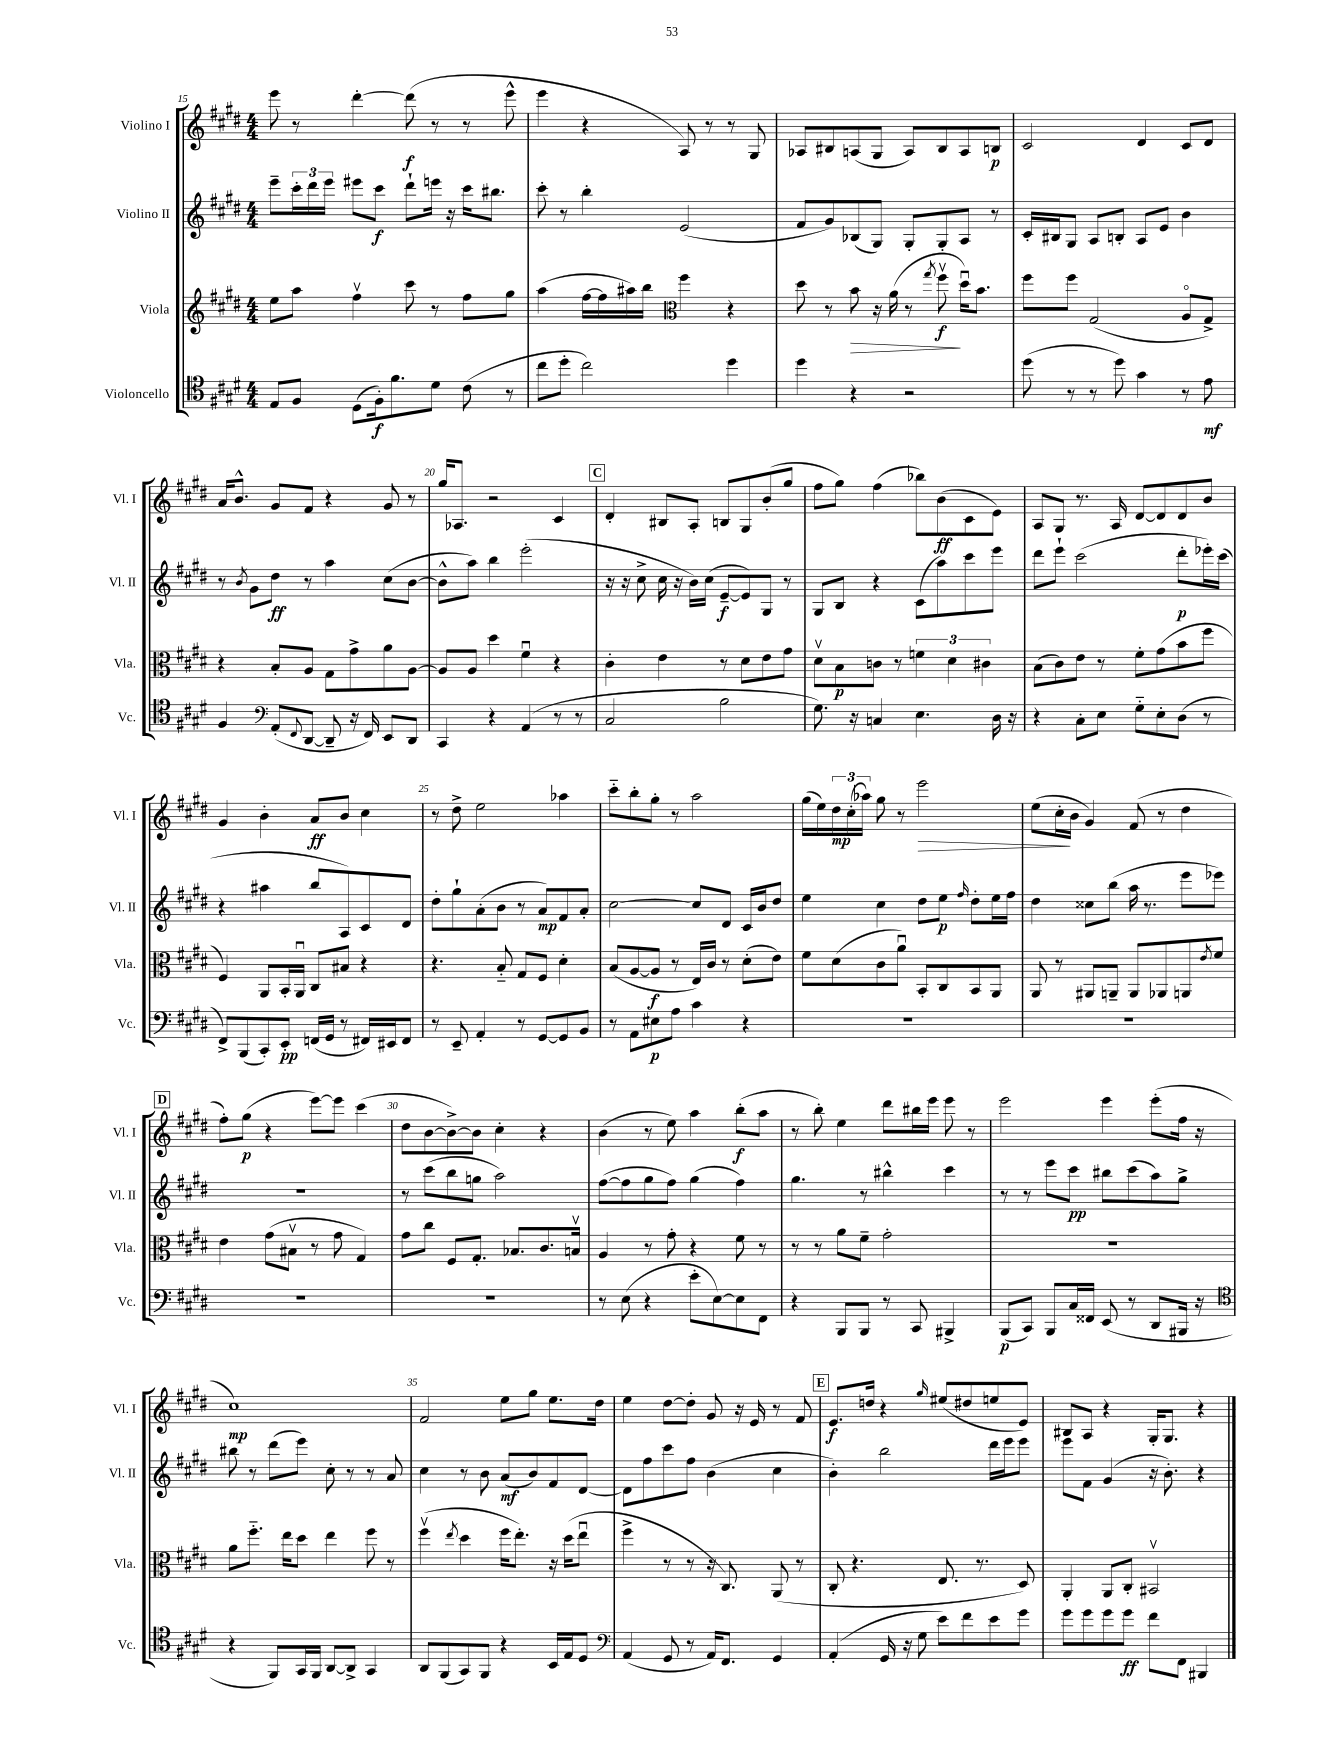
<<
\new StaffGroup <<
\new Staff = "s0" \with { instrumentName = "Violino I" shortInstrumentName = "Vl. I" } {
    \clef treble \key e \major \numericTimeSignature \time 4/4
    e'''8 r8 dis'''4~-. dis'''8\f( r8 r8 e'''8-^ |
    e'''4 r4 a8) r8 r8 gis8 |
    aes8 bis8 a8( gis8 a8) bis8 a8 b8\p |
    cis'2 dis'4 cis'8 dis'8 |
    a'16 b'8.-^ gis'8 fis'8 r4 gis'8 r8 |
    gis''16 aes8. r2 cis'4 |
    \mark \markup { \box "C" } dis'4-. bis8 a8-. b8 gis8 b'8-.( gis''8 |
    fis''8 gis''8) fis''4( bes''8) b'8\ff( cis'8 e'8) |
    a8 gis8 r8. a16 dis'8~ dis'8 dis'8 b'8 |
    gis'4 b'4-. a'8\ff b'8 cis''4 |
    r8 dis''8-> e''2 aes''4 |
    cis'''8-_ b''8-. gis''8-. r8 a''2 |
    gis''16( e''16) \tuplet 3/2 { dis''16\mp cis''16-.( aes''16) } gis''8 r8 e'''2\> |
    e''8( cis''16-.\! b'16 gis'4) fis'8( r8 dis''4 |
    \mark \markup { \box "D" } fis''8-.) gis''8\p( r4 e'''8~) e'''8 cis'''4( |
    dis''8 b'8~ b'8~->) b'8 cis''4-. r4 |
    b'4( r8 e''8) a''4 b''8-.\f( a''8 |
    r8 b''8-.) e''4 dis'''8 bis''16 e'''16 e'''8 r8 |
    e'''2 e'''4 e'''8-.( fis''16 r16 |
    cis''1\mp) |
    fis'2 e''8 gis''8 e''8. dis''16 |
    e''4 dis''8~ dis''8-. gis'8 r16 e'16 r8 fis'8 |
    \mark \markup { \box "E" } e'8.\f d''16 r4 \grace { gis''16 } eis''8( dis''8 e''8 e'8) |
    bis8 a8 r4 gis16-. gis8. r4 \bar "|." |
}
\new Staff = "s1" \with { instrumentName = "Violino II" shortInstrumentName = "Vl. II" } {
    \clef treble \key e \major \numericTimeSignature \time 4/4
    e'''8-- \tuplet 3/2 { cis'''16-. dis'''16 e'''16 } eis'''8 cis'''8\f dis'''8-! e'''16 r16 cis'''16 bis''8. |
    cis'''8-. r8 b''4-. e'2( |
    fis'8 gis'8) bes8( gis8) gis8-. gis8-. a8 r8 |
    cis'16-. bis16 gis8 a8 b8-. a8 e'8 b'4 |
    r8 \acciaccatura { b'8 } gis'8 dis''8\ff r8 a''4 cis''8( b'8~ |
    b'8-^ a''8) b''4 e'''2-.( |
    \mark \markup { \box "C" } r16 r16 cis''8-> cis''16 r16 b'16) cis''16( e'8~--\f e'8) gis8 r8 |
    gis8 b8 r4 cis'8( a''8) cis'''8 e'''8 |
    dis'''8 e'''8-! cis'''2( dis'''8-.\p ees'''16-.) cis'''16( |
    r4 ais''4 b''8 a8) cis'8 dis'8 |
    dis''8-. gis''8-! a'8-.( b'8 r8 a'8\mp) fis'8 a'8-. |
    cis''2~ cis''8 dis'8 cis'16 b'16 dis''8 |
    e''4 cis''4 dis''8 e''8\p \grace { fis''16 } dis''8-. e''16 fis''16 |
    dis''4 cisis''8 b''8( a''16 r8. e'''8 ees'''8) |
    \mark \markup { \box "D" } R1 |
    r8 cis'''8( b''8 g''8 a''2) |
    fis''8~( fis''8 gis''8 fis''8) gis''4( fis''4) |
    gis''4. r8 bis''4-^ cis'''4 |
    r8 r8 e'''8 cis'''8\pp bis''8 cis'''8( a''8) gis''8-> |
    bis''8 r8 dis'''8( e'''8) cis''8-. r8 r8 a'8 |
    cis''4 r8 b'8 a'8\mf( b'8) fis'8 dis'8~ |
    dis'8 fis''8 cis'''8 fis''8 b'4( cis''4 |
    \mark \markup { \box "E" } b'4-.) b''2 dis'''16 e'''16 e'''8 |
    e'''8 fis'8 gis'4( r16 b'8.-.) r4 \bar "|." |
}
\new Staff = "s2" \with { instrumentName = "Viola" shortInstrumentName = "Vla." } {
    \clef treble \key e \major \numericTimeSignature \time 4/4
    e''8 a''8 fis''4\upbow cis'''8 r8 fis''8 gis''8 |
    a''4( fis''16~ fis''16 ais''16) b''16 \clef alto fis''4 r4 |
    dis''8 r8 b'8\> r16 a'16( r8 \acciaccatura { gis''8 } fis''8\upbow\f\! dis''16\downbow) b'8. |
    fis''8 fis''8 gis2( a8\flageolet gis8->) |
    r4 b8-. a8 gis8 gis'8-> a'8 a8~ |
    a8 a8 dis''4 fis'4\downbow r4 |
    \mark \markup { \box "C" } cis'4-. e'4 r8 dis'8 e'8 gis'8 |
    dis'8\upbow b8\p c'8 r8 \tuplet 3/2 { f'4 dis'4 cis'4 } |
    b8( cis'8) e'8 r8 fis'8-. gis'8( b'8 fis''8 |
    fis4) a,8 b,16-. a,16\downbow cis8 bis8 r4 |
    r4. b8-_ gis8 fis8 dis'4-. |
    b8( a8~ a8\f r8 e16) cis'16 r8 dis'8-.( e'8) |
    fis'8 dis'8( cis'8 a'8\downbow) b,8-. cis8 b,8 a,8 |
    a,8 r8 ais,8 a,8-- a,8 aes,8 a,8 \acciaccatura { e'8 } fis'8 |
    \mark \markup { \box "D" } e'4 gis'8( bis8\upbow r8 gis'8 gis4) |
    gis'8 cis''8 fis8 gis8.-. bes8. cis'8. b16\upbow |
    a4 r8 gis'8-. r4 fis'8 r8 |
    r8 r8 a'8 fis'8-- gis'2-. |
    r1 |
    a'8 fis''8.-_ e''16 dis''8 e''4 fis''8 r8 |
    fis''4\upbow( \acciaccatura { e''8 } dis''4 fis''16 e''8.-.) r16 dis''16( e''8\downbow |
    fis''4-> r8 r8 r16 cis8.) a,8( r8 |
    \mark \markup { \box "E" } cis8-. r4. e8. r8. dis8) |
    a,4-. a,8 cis8-. bis,2\upbow \bar "|." |
}
\new Staff = "s3" \with { instrumentName = "Violoncello" shortInstrumentName = "Vc." } {
    \clef tenor \key e \major \numericTimeSignature \time 4/4
    e8 fis8 dis8( fis16-.\f) fis'8. dis'8 cis'8( r8 |
    cis''8 dis''8-. cis''2) dis''4 |
    dis''4 r4 r2 |
    dis''8( r8 r8 dis''8) gis'4 r8 e'8\mf |
    fis4 \clef bass a,8-.( \appoggiatura { fis,8 } dis,8~ dis,8-- r16 fis,16) e,8 dis,8 |
    cis,4 r4 a,4( r8 r8 |
    \mark \markup { \box "C" } cis2 b2 |
    gis8.) r16 c4 e4. dis16 r16 |
    r4 cis8-. e8 gis8-_ e8-. dis8( r8 |
    fis,8->) b,,8( cis,8-.) e,8-.\pp f,16( gis,16 r8 fis,16) eis,16 fis,8 |
    r8 e,8-- a,4-. r8 gis,8~ gis,8 b,8 |
    r8 a,8 eis8\p a8 cis'4 r4 |
    R1 |
    R1 |
    \mark \markup { \box "D" } R1 |
    R1 |
    r8 e8( r4 e'8-. e8~) e8 fis,8 |
    r4 b,,8 b,,8 r8 cis,8 bis,,4-> |
    b,,8\p( cis,8) b,,8 cis16 fisis,16 e,8( r8 dis,8 bis,,16 r16 |
    \clef tenor r4 fis,8) gis,16 fis,16 a,8~ a,8-> gis,4 |
    a,8 fis,8( gis,8) fis,8 r4 b,16 e16 dis8 |
    \clef bass a,4( gis,8 r8 a,16) fis,8. gis,4 |
    \mark \markup { \box "E" } a,4-.( gis,16 r16 gis8 e'8) fis'8 e'8 gis'8 |
    gis'8 gis'8 gis'8 gis'8\ff fis'8 fis,8 bis,,4 \bar "|." |
}
>>
>>
\layout { \context { \Score currentBarNumber = #15 \override BarNumber.break-visibility = ##(#f #t #t) barNumberVisibility = #(every-nth-bar-number-visible 5) } }
